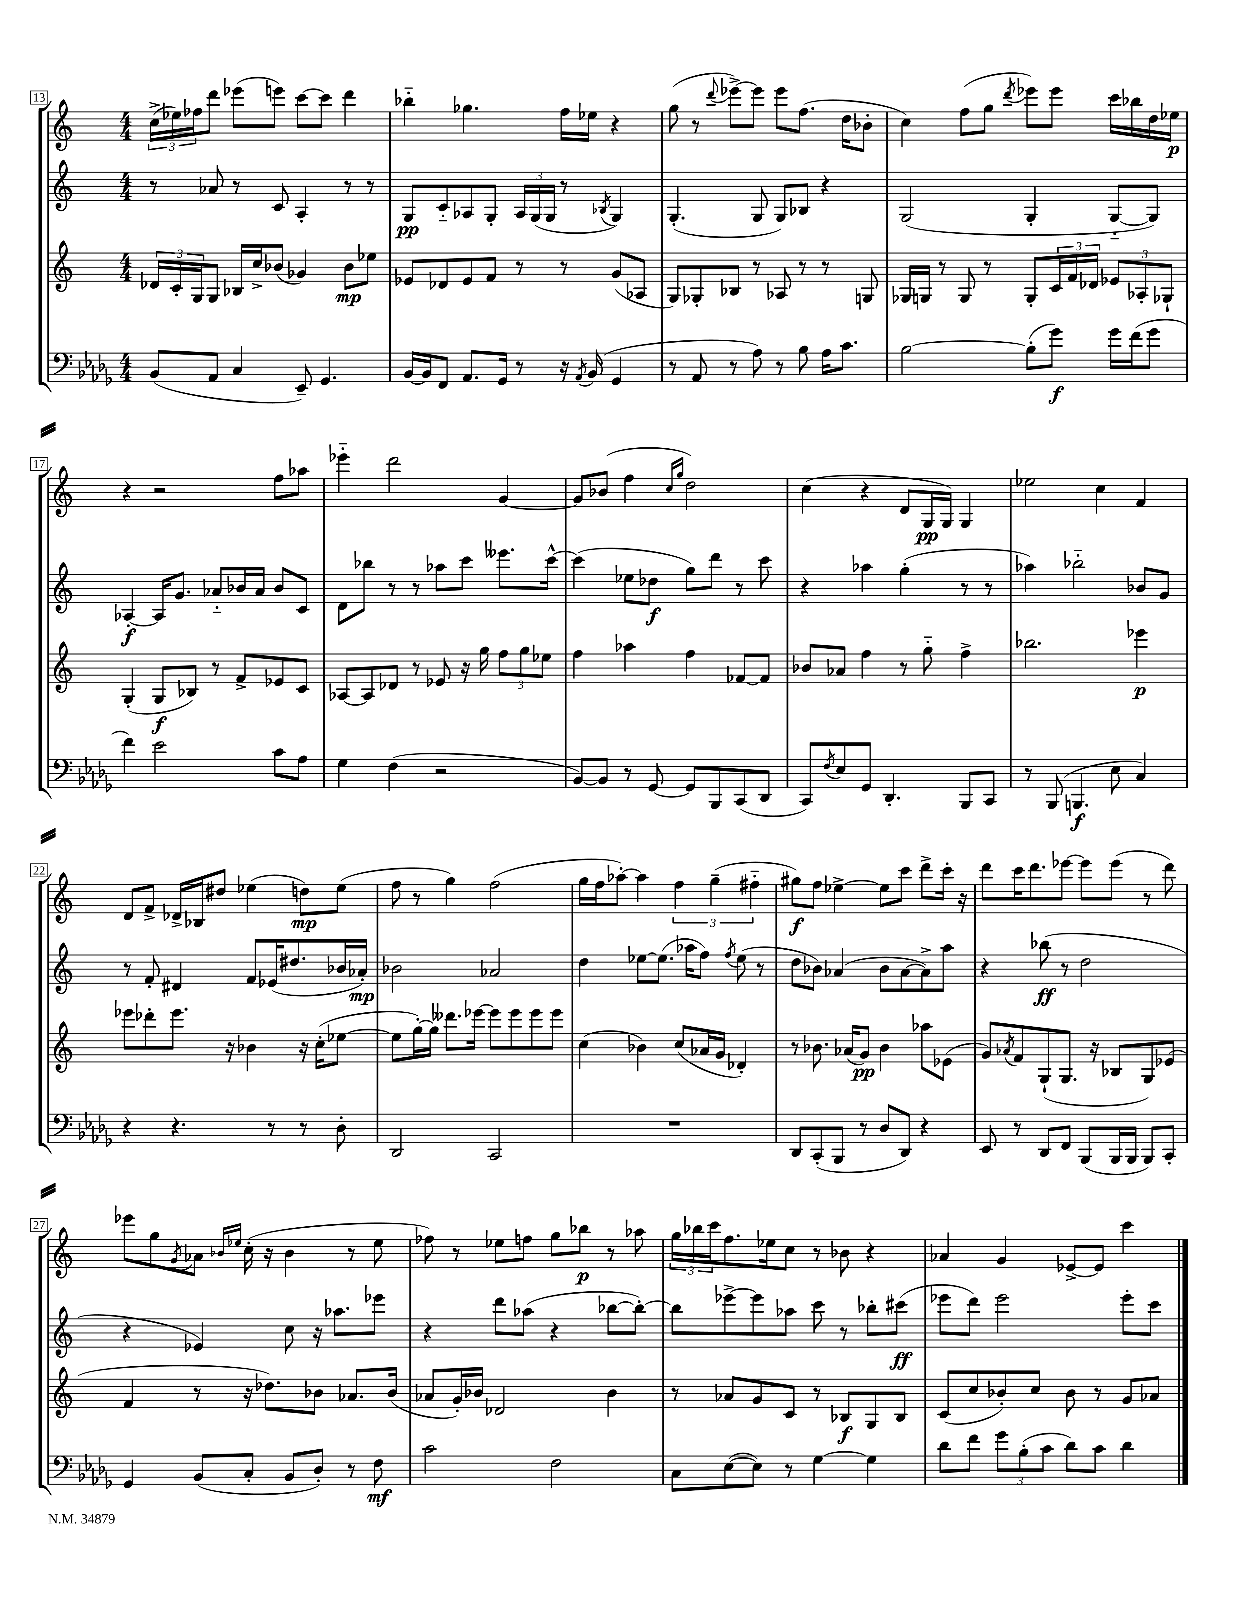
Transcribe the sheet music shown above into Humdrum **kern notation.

**kern	**dynam	**kern	**dynam	**kern	**dynam	**kern	**dynam
*part4	*part4	*part3	*part3	*part2	*part2	*part1	*part1
*staff4	*staff4	*staff3	*staff3	*staff2	*staff2	*staff1	*staff1
*clefF4	*	*clefG2	*	*clefG2	*	*clefG2	*
*k[b-e-a-d-g-]	*	*k[]	*	*k[]	*	*k[]	*
*M4/4	*	*M4/4	*	*M4/4	*	*M4/4	*
=13	=13	=13	=13	=13	=13	=13	=13
(8BB-/L	.	24d-X/LL	.	8r	.	(24cc^\LL	.
.	.	24c'/	.	.	.	24ee-X\)	.
.	.	24G/J	.	.	.	24ff-X\J	.
8AA-/J	.	8G/J	.	8a-X/	.	8ddd\J	.
4C/	.	16B-X/LL	.	8r	.	(8eee-X\L	.
.	.	16cc^/J	.	.	.	.	.
.	.	(8b-X/J	.	8c/	.	8eeen\J)	.
8EE-~/)	.	4g-X/)	.	4A'/	.	[8ccc\L	.
4.GG-/	.	.	.	.	.	8ccc\J]	.
.	.	8b-\L	mp	8r	.	4ddd\	.
.	.	8ee-X\J	.	8r	.	.	.
=14	=14	=14	=14	=14	=14	=14	=14
[16BB-/LL	.	8e-X/L	.	8G/L	pp	4bb-X\	.
16BB-/J]	.	.	.	.	.	.	.
8FF/J	.	8d-X/	.	8c/	.	.	.
8.AA-/L	.	8e-/	.	8A-X/	.	4.gg-X\	.
.	.	8f/J	.	8G'/J	.	.	.
16GG-/Jk	.	.	.	.	.	.	.
8r	.	8r	.	24A-/LL	.	.	.
.	.	.	.	(24G/	.	.	.
.	.	.	.	24G/JJ	.	.	.
16r	.	8r	.	8r	.	16ff\LL	.
8qAA-/	.	.	.	.	.	.	.
(16BB-/	.	.	.	.	.	16ee-X\JJ	.
.	.	.	.	8qB-X/	.	.	.
4GG-/	.	(8g/L	.	4G/)	.	4r	.
.	.	8A-X/J	.	.	.	.	.
=15	=15	=15	=15	=15	=15	=15	=15
8r	.	8G/L)	.	(4.G'/	.	(8gg\	.
8AA-/	.	8G-X'/	.	.	.	8r	.
.	.	.	.	.	.	8qqddd/	.
8r	.	8B-X/J	.	.	.	[8eee-X^\L)	.
8A-\)	.	8r	.	8G/	.	8eee-\J]	.
8r	.	8A-X/	.	8G/L)	.	8eee-\L	.
8B-\	.	8r	.	8B-X/J	.	(8.ff\J	.
16A-\KL	.	8r	.	4r	.	.	.
8.c\J	.	.	.	.	.	16dd\KL	.
.	.	8Gn/	.	.	.	8b-X'\J	.
=16	=16	=16	=16	=16	=16	=16	=16
[2B-\	.	16G-X/LL	.	(2G/	.	4cc\)	.
.	.	16Gn/JJ	.	.	.	.	.
.	.	8r	.	.	.	.	.
.	.	8G/	.	.	.	(8ff\L	.
.	.	8r	.	.	.	8gg\J	.
.	.	.	.	.	.	8qddd/	.
(8B-'\L]	.	8G'/L	.	4G'/	.	8eee-X\L)	.
8g-\J)	f	24c/L	.	.	.	8eee-\J	.
.	.	24f/	.	.	.	.	.
.	.	24d-X/JJ	.	.	.	.	.
16g-\LL	.	12e-X/L	.	[8G/L	.	16ccc\LL	.
(16f\J	.	.	.	.	.	16bb-X\	.
.	.	12A-X'/	.	.	.	.	.
8g-\J	.	.	.	8G/J])	.	16dd\	.
.	.	12G-X`/J	.	.	.	.	.
.	.	.	.	.	.	16ee-X\JJ	p
!!LO:LB:g=z
=17	=17	=17	=17	=17	=17	=17	=17
4f\)	.	(4G'/	.	[4A-X'/	f	4r	.
2e-\	.	8G/L	f	16A-/KL]	.	2r	.
.	.	.	.	8.g/J	.	.	.
.	.	8B-X/J)	.	.	.	.	.
.	.	8r	.	8a-X/L	.	.	.
.	.	8f^/L	.	16b-X/L	.	.	.
.	.	.	.	16a-/JJ	.	.	.
8c\L	.	8e-X/	.	8b-/L	.	8ff\L	.
8A-\J	.	8c/J	.	8c/J	.	8aa-X\J	.
=18	=18	=18	=18	=18	=18	=18	=18
4G-\	.	[8A-X/L	.	8d\L	.	4eee-X\	.
.	.	8A-/]	.	8bb-X\J	.	.	.
(4F\	.	8d-X/J	.	8r	.	2ddd\	.
.	.	8r	.	8r	.	.	.
2r	.	8e-X/	.	8aa-X\L	.	.	.
.	.	16r	.	8ccc\J	.	.	.
.	.	16gg\	.	.	.	.	.
.	.	12ff\L	.	8.eee--X\L	.	[4g/	.
.	.	12gg\	.	.	.	.	.
.	.	12ee-X\J	.	.	.	.	.
.	.	.	.	[16ccc^^\Jk	.	.	.
=19	=19	=19	=19	=19	=19	=19	=19
[8BB-/L)	.	4ff\	.	(4ccc\]	.	8g/L]	.
8BB-/J]	.	.	.	.	.	(8b-X/J	.
8r	.	4aa-X\	.	8ee-X\L	.	4ff\	.
[8GG-/	.	.	.	8dd-X\J	f	.	.
.	.	.	.	.	.	16qqcc/LL	.
.	.	.	.	.	.	16qqgg/JJ	.
8GG-/L]	.	4ff\	.	8gg\L)	.	2dd\)	.
8BBB-/	.	.	.	8ddd\J	.	.	.
(8CC/	.	[8f-X/L	.	8r	.	.	.
8DD-/J	.	8f-/J]	.	8ccc\	.	.	.
=20	=20	=20	=20	=20	=20	=20	=20
8CC/L)	.	8b-X/L	.	4r	.	(4cc\	.
8qF/	.	.	.	.	.	.	.
8E-/	.	8a-X/J	.	.	.	.	.
8GG-/J	.	4ff\	.	4aa-X\	.	4r	.
4.DD-'/	.	.	.	.	.	.	.
.	.	8r	.	(4gg'\	.	8d/L	.
.	.	8gg\	.	.	.	16G/L	pp
.	.	.	.	.	.	16G/JJ)	.
8BBB-/L	.	4ff^\	.	8r	.	4G/	.
8CC/J	.	.	.	8r	.	.	.
=21	=21	=21	=21	=21	=21	=21	=21
8r	.	2.bb-X\	.	4aa-X\)	.	2ee-X\	.
(8BBB-/	.	.	.	.	.	.	.
4.BBBn/	f	.	.	2bb-X\	.	.	.
.	.	.	.	.	.	4cc\	.
8E-\	.	.	.	.	.	.	.
4C/)	.	4eee-X\	p	8b-X/L	.	4f/	.
.	.	.	.	8g/J	.	.	.
!!LO:LB:g=z
=22	=22	=22	=22	=22	=22	=22	=22
4r	.	8eee-X\L	.	8r	.	8d/L	.
.	.	8ddd-X'\	.	8f'/	.	8f^/J	.
4.r	.	8.eee-\J	.	4d#X/	.	16d-X^/LL	.
.	.	.	.	.	.	16B-X/J	.
.	.	.	.	.	.	8dd#X/J	.
.	.	16r	.	.	.	.	.
.	.	4b-X\	.	8f/L	.	(4ee-X\	.
8r	.	.	.	(16e-X/K	.	.	.
.	.	.	.	8.dd#X/	.	.	.
8r	.	16r	.	.	.	8ddn\L)	mp
.	.	(16cc'\KL	.	.	.	.	.
8D-'\	.	[8ee-X\J	.	16b-X/L	.	(8ee-\J	.
.	.	.	.	16a-X'/JJ)	mp	.	.
=23	=23	=23	=23	=23	=23	=23	=23
2DD-/	.	8ee-\L]	.	2b-X\	.	8ff\	.
.	.	[16gg'\L)	.	.	.	8r	.
.	.	16gg\JJ]	.	.	.	.	.
.	.	8.ddd--X\L	.	.	.	4gg\)	.
.	.	[16eee-X\Jk	.	.	.	.	.
2CC/	.	8eee-\L]	.	2a-X/	.	(2ff\	.
.	.	8eee-\	.	.	.	.	.
.	.	8eee-\	.	.	.	.	.
.	.	8eee-\J	.	.	.	.	.
=24	=24	=24	=24	=24	=24	=24	=24
1r	.	(4cc\	.	4dd\	.	16gg\LL	.
.	.	.	.	.	.	16ff\J	.
.	.	.	.	.	.	[8aa-X'\J)	.
.	.	4b-X\)	.	[8ee-X\L	.	4aa-\]	.
.	.	.	.	(8.ee-\J]	.	.	.
.	.	(8cc/L	.	.	.	6ff\	.
.	.	.	.	16aa-X\KL	.	.	.
.	.	16a-X/L	.	8ff\J)	.	.	.
.	.	.	.	.	.	(6gg~\	.
.	.	16g/JJ	.	.	.	.	.
.	.	.	.	8qff/	.	.	.
.	.	4d-X'/)	.	(8ee-\	.	.	.
.	.	.	.	.	.	6ff#X\	.
.	.	.	.	8r	.	.	.
=25	=25	=25	=25	=25	=25	=25	=25
8DD-/L	.	8r	.	8dd\L	.	8gg#X\L)	f
(8CC'/	.	8.b-X\	.	8b-X\J)	.	8ff\J	.
8BBB-/J	.	.	.	(4a-X/	.	[4ee-X^\	.
.	.	(16a-X/KL	.	.	.	.	.
8r	.	8g/J)	pp	.	.	.	.
8D-/L	.	4b-\	.	8b-\L	.	8ee-\L]	.
8DD-/J)	.	.	.	[8a-\	.	8ccc\J	.
4r	.	8aa-X\L	.	8a-^\])	.	8ddd^\L	.
.	.	(8e-X\J	.	8aa\J	.	16ccc'\Jk	.
.	.	.	.	.	.	16r	.
=26	=26	=26	=26	=26	=26	=26	=26
8EE-/	.	8g/L)	.	4r	.	8ddd\L	.
.	.	8qa-X/	.	.	.	.	.
8r	.	8f/	.	.	.	16ccc\K	.
.	.	.	.	.	.	8.ddd\	.
8DD-/L	.	(8G`/	.	(8bb-X\	ff	.	.
8FF/J	.	8.G/J	.	8r	.	[8eee-X\J	.
(8BBB-/L	.	.	.	2dd\	.	8eee-\L]	.
.	.	16r	.	.	.	.	.
16BBB-/L	.	8B-X/L	.	.	.	(8eee-\J	.
16BBB-/JJ	.	.	.	.	.	.	.
8BBB-/L)	.	8G/)	.	.	.	8r	.
8CC'/J	.	(8e-X/J	.	.	.	8ddd\)	.
!!LO:LB:g=z
=27	=27	=27	=27	=27	=27	=27	=27
4GG-/	.	4f/	.	4r	.	8eee-X\L	.
.	.	.	.	.	.	8gg\	.
.	.	.	.	.	.	8qg/	.
(8BB-/L	.	8r	.	4e-X/)	.	8a-X\J	.
.	.	.	.	.	.	16qqb-X/LL	.
.	.	.	.	.	.	16qqee-X/JJ	.
8C'/J	.	16r	.	.	.	(16cc'\	.
.	.	8.dd-X\L)	.	.	.	16r	.
8BB-/L	.	.	.	8cc\	.	4b-\	.
8D-'/J)	.	8b-X\J	.	16r	.	.	.
.	.	.	.	8.aa-X\L	.	.	.
8r	.	8.a-X/L	.	.	.	8r	.
8F\	mf	.	.	8eee-X\J	.	8ee-\	.
.	.	(16b-/Jk	.	.	.	.	.
=28	=28	=28	=28	=28	=28	=28	=28
2c\	.	8a-X/L	.	4r	.	8ff-X\)	.
.	.	16g'/L)	.	.	.	8r	.
.	.	16b-X/JJ	.	.	.	.	.
.	.	2d-X/	.	8ddd\L	.	8ee-X\L	.
.	.	.	.	(8aa-X\J	.	8ffn\J	.
2F\	.	.	.	4r	.	8gg\L	.
.	.	.	.	.	.	8bb-X\J	p
.	.	4b-\	.	[8bb-X\L	.	8r	.
.	.	.	.	8bb-'\J_)	.	8aa-X\	.
=29	=29	=29	=29	=29	=29	=29	=29
8C\L	.	8r	.	8bb-\L]	.	24gg\LL	.
.	.	.	.	.	.	24bb-X\	.
.	.	.	.	.	.	24ccc\J	.
([8E-\	.	8a-X/L	.	[8eee-X^\	.	8.ff\	.
8E-\J])	.	8g/	.	8eee-\]	.	.	.
.	.	.	.	.	.	16ee-X\k	.
8r	.	8c/J	.	8aa-X\J	.	8cc\J	.
[4G-\	.	8r	.	8ccc\	.	8r	.
.	.	8B-X/L	f	8r	.	8b-X\	.
4G-\]	.	8G/	.	8bb-X'\L	.	4r	.
.	.	8B-/J	.	(8ccc#X\J	ff	.	.
=30	=30	=30	=30	=30	=30	=30	=30
8d-\L	.	(8c/L	.	8eee-X\L	.	4a-X/	.
8f\J	.	8cc/	.	8ddd\J)	.	.	.
12g-\L	.	8b-X'/)	.	2eee-\	.	4g/	.
(12B-'\	.	.	.	.	.	.	.
.	.	8cc/J	.	.	.	.	.
12c\J	.	.	.	.	.	.	.
8d-\L)	.	8b-\	.	.	.	[8e-X^/L	.
8c\J	.	8r	.	.	.	8e-/J]	.
4d-\	.	8g/L	.	8eee-'\L	.	4ccc\	.
.	.	8a-X/J	.	8ccc\J	.	.	.
==	==	==	==	==	==	==	==
*-	*-	*-	*-	*-	*-	*-	*-
